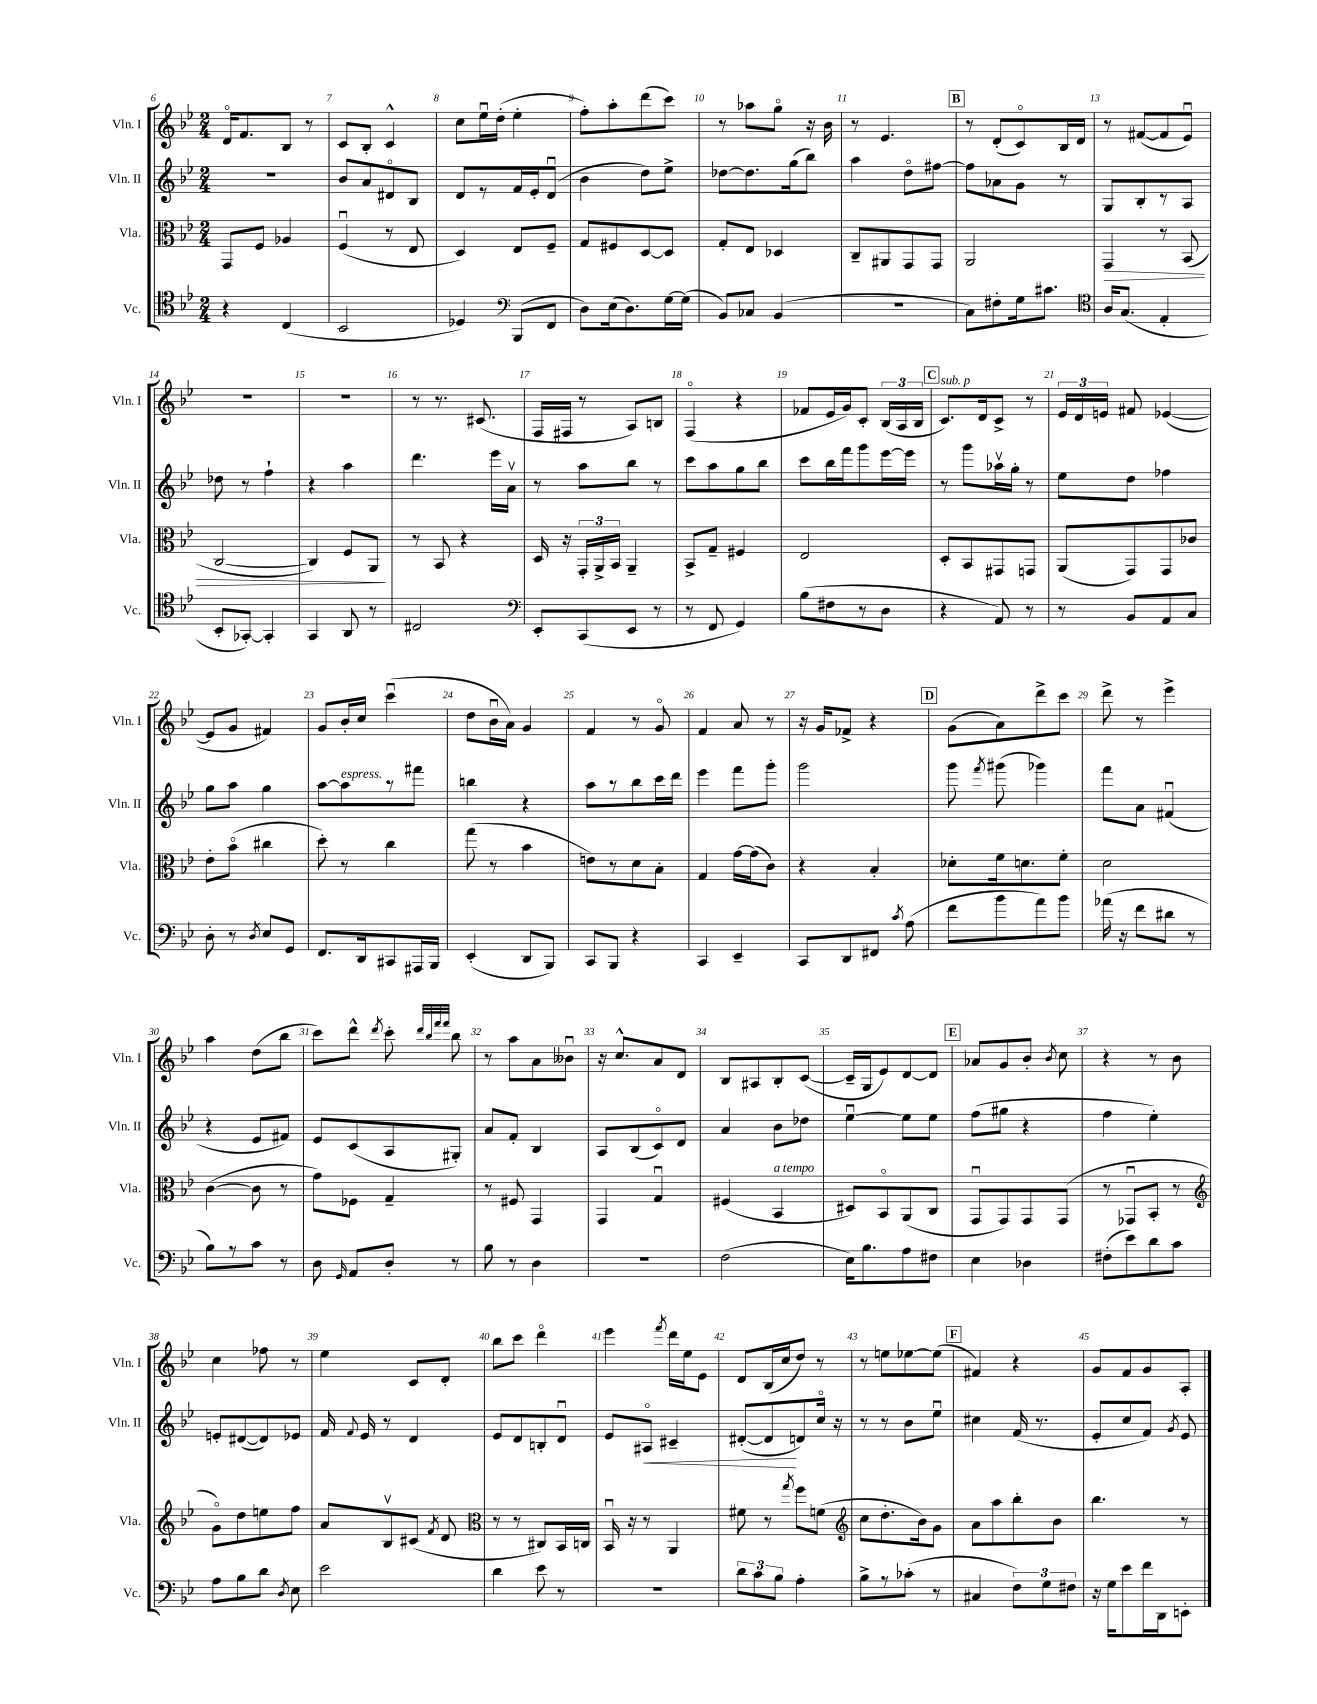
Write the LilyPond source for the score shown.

<<
\new StaffGroup <<
\new Staff = "s0" \with { instrumentName = "Vln. I" shortInstrumentName = "Vln. I" } {
    \clef treble \key bes \major \numericTimeSignature \time 2/4
    \autoBeamOff d'16[\flageolet f'8. bes8] r8 |
    c'8[ bes8]-. c'4-^ |
    c''8[ ees''16\downbow d''16]-.( ees''4-. |
    f''8[-.) a''8-. d'''8( c'''8]) |
    r8 aes''8[ g''8]\flageolet r16 bes'16 |
    r8 ees'4. |
    \mark \markup { \box "B" } r8 d'8[-.( c'8\flageolet) bes16 d'16] |
    r8 fis'8[~( fis'8 ees'8]\downbow) |
    r2 |
    R2 |
    r8 r8. cis'8.( |
    f16[ fis16] r8 a8[) b8] |
    f4\flageolet( r4 |
    fes'8[ ees'16 g'16) c'8]-. \tuplet 3/2 { bes16[( a16 bes16] } |
    \mark \markup { \box "C" } c'8.[^\markup { \italic "sub. p" }) d'16 c'8]-> r8 |
    \tuplet 3/2 { ees'16[ d'16 e'16] } fis'8 ees'4~( |
    ees'8[ g'8] fis'4) |
    g'8[ bes'16-. c''16] c'''4\downbow( |
    d''8[ bes'16\downbow a'16]) g'4 |
    f'4 r8 g'8\flageolet |
    f'4 a'8 r8 |
    r16 g'16[ fes'8]-> r4 |
    \mark \markup { \box "D" } g'8[( a'8) d'''8-> c'''8] |
    d'''8-> r8 ees'''4-> |
    a''4 d''8[( bes''8] |
    c'''8[) d'''8]-^ \acciaccatura { d'''8 } c'''8-. \grace { d'''32[ bes''32 f'''32 f'''32] } bes''8 |
    r8 a''8[ a'8 beses'8]\downbow |
    r16 c''8.[-^ a'8 d'8] |
    bes8[ ais8 bes8-. c'8]~( |
    c'16[-- g16 ees'8) d'8~ d'8] |
    \mark \markup { \box "E" } aes'8[ g'8 bes'8]-. \acciaccatura { bes'8 } c''8 |
    r4 r8 bes'8 |
    c''4 fes''8 r8 |
    ees''4 c'8[ d'8]-. |
    bes''8[ c'''8] d'''4\flageolet |
    ees'''4 \acciaccatura { f'''8 } d'''16[ ees''16 ees'8] |
    d'8[ bes16( c''16 d''8]) r8 |
    r8 e''8[ ees''8~ ees''8]( |
    \mark \markup { \box "F" } fis'4) r4 |
    g'8[ f'8 g'8 a8]-. \bar "|." |
}
\new Staff = "s1" \with { instrumentName = "Vln. II" shortInstrumentName = "Vln. II" } {
    \clef treble \key bes \major \numericTimeSignature \time 2/4
    \autoBeamOff r2 |
    bes'8[ a'8 dis'8\flageolet bes8] |
    d'8[ r8 f'16 ees'16-. d'8]\downbow( |
    bes'4 d''8[) ees''8]-> |
    des''8[~ des''8. g''16( bes''8]) |
    a''4 d''8[\flageolet fis''8]~ |
    \mark \markup { \box "B" } fis''8[ aes'8 g'8] r8 |
    g8[ bes8-. r8 a8] |
    des''8 r8 f''4-! |
    r4 a''4 |
    d'''4. ees'''16[ a'16]\upbow |
    r8 a''8[ bes''8] r8 |
    c'''8[ a''8 g''8 bes''8] |
    c'''8[ bes''16 f'''16 g'''8 ees'''16~ ees'''16] |
    \mark \markup { \box "C" } r8 g'''8[ aes''16\upbow g''16]-. r8 |
    ees''8[ d''8] fes''4 |
    g''8[ a''8] g''4 |
    a''8[~ a''8^\markup { \italic "espress." } r8 fis'''8] |
    b''4 r4 |
    a''8[ r8 bes''8 c'''16 d'''16] |
    ees'''4 f'''8[ g'''8]-. |
    g'''2 |
    \mark \markup { \box "D" } g'''8 \acciaccatura { f'''8 } gis'''8( ges'''4) |
    f'''8[ a'8] fis'4\downbow( |
    r4 ees'8[ fis'8]) |
    ees'8[ c'8( a8 gis8]-.) |
    a'8[ f'8]-. bes4 |
    a8[ bes8( c'8\flageolet) d'8] |
    a'4 bes'8[ des''8] |
    ees''4~\downbow ees''8[ ees''8] |
    \mark \markup { \box "E" } f''8[( gis''8] r4 |
    f''4 ees''4-.) |
    e'8[-. dis'8~( dis'8) ees'8] |
    f'16 \appoggiatura { f'8 } ees'16 r8 d'4 |
    ees'8[ d'8 b8-. d'8]\downbow |
    ees'8[ ais8]\flageolet\< cis'4-- |
    dis'8[~-.( dis'8\! d'8) c''16]\flageolet r16 |
    r8 r8 bes'8[ ees''8]\downbow |
    \mark \markup { \box "F" } cis''4 f'16( r8. |
    ees'8[-. c''8 f'8]) \acciaccatura { g'8 } ees'8 \bar "|." |
}
\new Staff = "s2" \with { instrumentName = "Vla." shortInstrumentName = "Vla." } {
    \clef alto \key bes \major \numericTimeSignature \time 2/4
    \autoBeamOff g,8[ f8] aes4 |
    f4\downbow( r8 ees8 |
    d4) ees8[ f8]-- |
    g8[ fis8 d8~ d8] |
    g8[-. ees8] des4 |
    c8[-- ais,8 g,8 g,8] |
    \mark \markup { \box "B" } a,2 |
    g,4\> r8 bes,8( |
    c2~ |
    c4) f8[ a,8]\! |
    r8 bes,8 r4 |
    d16 r16 \tuplet 3/2 { g,16[-. a,16-> bes,16] } a,4-- |
    bes,8[-> g8]-- fis4 |
    ees2 |
    \mark \markup { \box "C" } d8[-. bes,8 gis,8 g,8] |
    a,8[( g,8) g,8 ces'8] |
    ees'8[-. bes'8]\flageolet( cis''4 |
    d''8-.) r8 c''4 |
    g''8( r8 bes'4 |
    e'8[) r8 d'8 bes8]-. |
    g4 g'16[~ g'16( c'8]) |
    r4 bes4-. |
    \mark \markup { \box "D" } des'8[-. f'16 d'8. f'8]-. |
    d'2 |
    c'4~( c'8 r8 |
    g'8[) fes8] g4-- |
    r8 fis8 g,4 |
    g,4 g4\downbow |
    fis4( bes,4^\markup { \italic "a tempo" } |
    dis8[) bes,8\flageolet a,8( c8] |
    \mark \markup { \box "E" } g,8[\downbow g,8) g,8 g,8]( |
    r8 ges,8[\downbow bes,8]-. r8 |
    \clef treble g'8[\flageolet) d''8 e''8 f''8] |
    a'8[ bes8\upbow cis'8]( \acciaccatura { f'8 } d'8 |
    \clef alto r8 r8 cis8[) bes,16 c16] |
    bes,16\downbow r16 r8 a,4 |
    fis'8 r8 \acciaccatura { g''8 } f''8[ f'8]( |
    \clef treble c''8[ d''8.-. bes'16) g'8] |
    \mark \markup { \box "F" } a'8[ a''8 bes''8-. bes'8] |
    bes''4. r8 \bar "|." |
}
\new Staff = "s3" \with { instrumentName = "Vc." shortInstrumentName = "Vc." } {
    \clef tenor \key bes \major \numericTimeSignature \time 2/4
    \autoBeamOff r4 c4( |
    bes,2 |
    des4) \clef bass bes,,8[( f,8] |
    d8[) ees16( d8.) g16~ g16]( |
    bes,8[) ces8] bes,4( |
    r2 |
    \mark \markup { \box "B" } c8[) fis8-. g16 cis'8.] |
    \clef tenor a16[ g8.]( ees4-. |
    bes,8[-. ges,8]~-.) ges,4-. |
    g,4 a,8 r8 |
    cis2 |
    \clef bass ees,8[-. c,8( ees,8] r8 |
    r8 f,8 g,4) |
    bes8[( fis8 r8 d8] |
    \mark \markup { \box "C" } r4 a,8) r8 |
    r8 bes,8[ a,8 c8] |
    d8-. r8 \acciaccatura { d8 } ees8[ g,8] |
    f,8.[ d,16 cis,8 ais,,16 bes,,16] |
    ees,4-.( d,8[ bes,,8]) |
    c,8[ bes,,8] r4 |
    c,4 ees,4-- |
    c,8[ d,8 fis,8] \acciaccatura { c'8 } a8( |
    \mark \markup { \box "D" } f'8[ bes'8 a'8) bes'8] |
    aes'16( r16 f'8[ dis'8] r8 |
    bes8[) r8 c'8] r8 |
    d8 \grace { g,16 } a,8[ d8]-. r8 |
    bes8 r8 d4 |
    r2 |
    f2( |
    ees16[) bes8. a8 fis8] |
    \mark \markup { \box "E" } ees4 des4 |
    fis8[-.( ees'8) d'8 c'8] |
    a8[ bes8 d'8] \acciaccatura { d8 } ees8 |
    ees'2 |
    d'4 ees'8 r8 |
    r2 |
    \tuplet 3/2 { d'8[ c'8 bes8] } a4-. |
    bes8[-> r8 ces'8]-.( r8 |
    \mark \markup { \box "F" } cis4 \tuplet 3/2 { f8[) g8 fis8] } |
    r16 g16[ ees'8 f'16 d,16 e,8]-. \bar "|." |
}
>>
>>
\layout { \context { \Score currentBarNumber = #6 \override BarNumber.break-visibility = ##(#f #t #t) barNumberVisibility = #all-bar-numbers-visible } }
